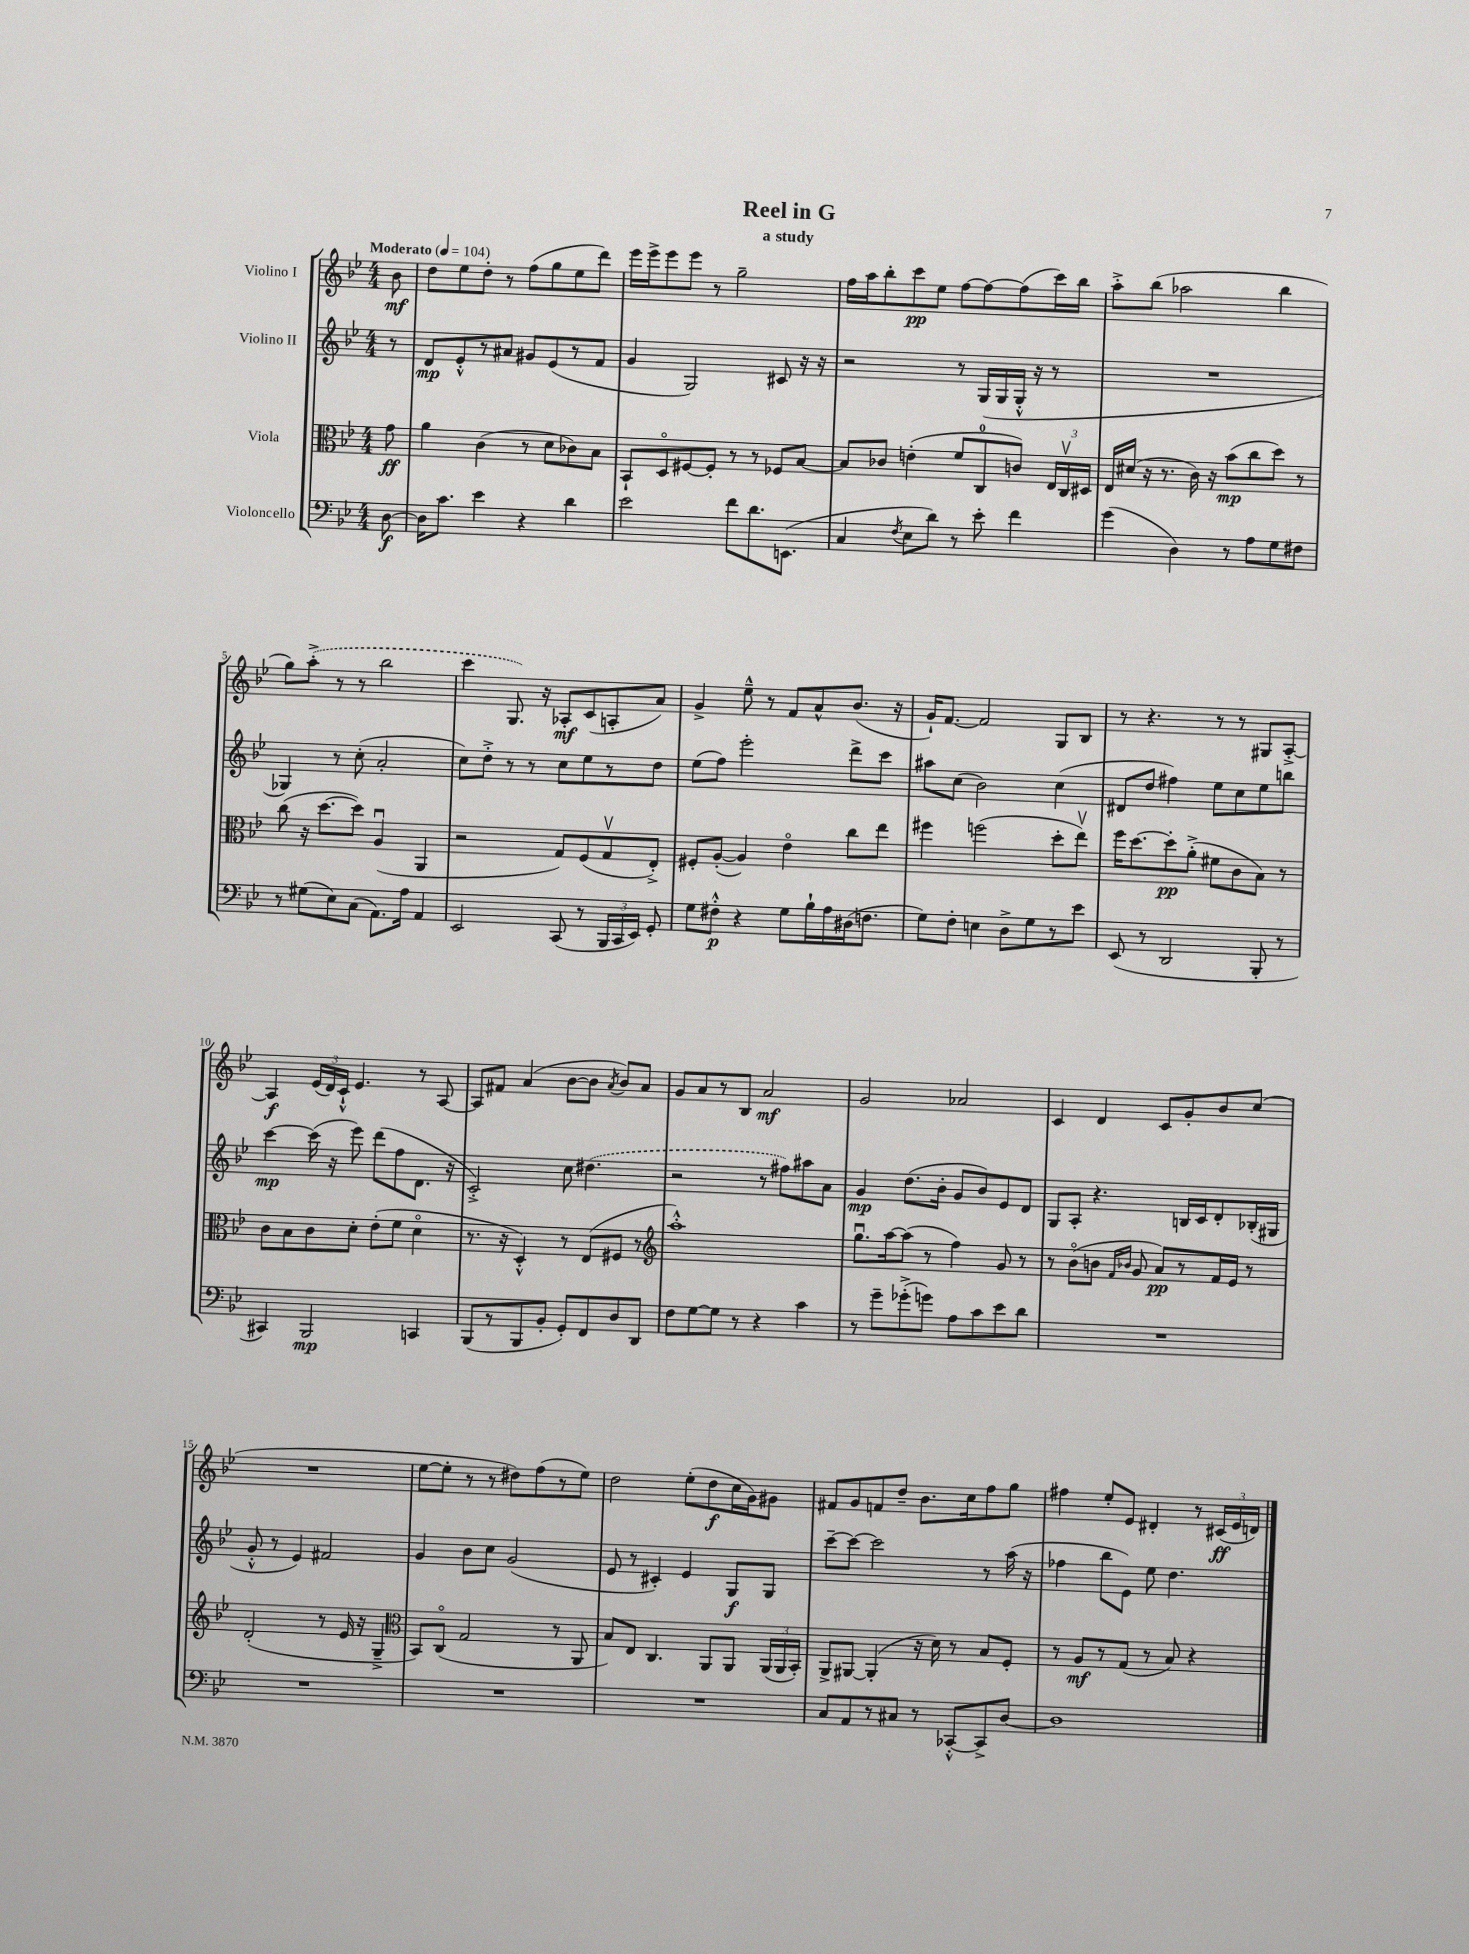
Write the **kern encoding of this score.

**kern	**kern	**kern	**kern
*staff4	*staff3	*staff2	*staff1
*clefF4	*clefC3	*clefG2	*clefG2
*k[b-e-]	*k[b-e-]	*k[b-e-]	*k[b-e-]
*M4/4	*M4/4	*M4/4	*M4/4
*MM104	*MM104	*MM104	*MM104
[8D	8g	8r	8b-
=	=	=	=
16D]	4a	8d	8dd
8.c	.	.	.
.	.	8e-'^^	8ee-
4e-	(4c	8r	8dd'
.	.	8a#	8r
4r	8r	8g#	(8ff
.	8d	(8e-	8gg
4d	8c-)	8r	8ee-
.	8B-	8f	8ddd)
=	=	=	=
2e-	8BB-`	4g	16eee-
.	.	.	16eee-^
.	8Do	.	8eee-
.	[8F#	2G)	8eee-
.	8F#']	.	8r
8f	8r	.	2gg~
8.d	8r	.	.
.	8F-	8c#	.
(8.EE	.	.	.
.	[8B-	16r	.
.	.	16r	.
=	=	=	=
4C	8B-]	2r	16ff
.	.	.	16aa
.	8c-	.	8bb-'
8qF	.	.	.
8E-	(4e'	.	8ccc
8d)	.	.	8ee-
8r	8f	8r	[8ff
8e-'	8C	(16G	8ff_
.	.	16G	.
4f	8c)	16G'^^	(8ff]
.	.	16r	.
.	24E-	8r	16ccc)
.	24Cv	.	.
.	.	.	16bb-
.	24D#	.	.
=	=	=	=
(4g	16E-	1r	8aa'^
.	(16d#	.	.
.	16r	.	(8bb-
.	8.r	.	.
4D)	.	.	2aa-
.	16c)	.	.
.	16r	.	.
8r	(8b-	.	.
8A	8cc	.	.
8G	8dd)	.	4bb-
8F#	8r	.	.
=	=	=	=
8r	(8cc	4G-)	8gg)
(8G#	16r	.	(8aa'^
.	[8.dd	.	.
8E-)	.	8r	8r
(8C	8dd])	(8cc'	8r
8.AA)	(4Au	2a'	2bb-
16A	.	.	.
4AA	4AA	.	.
=	=	=	=
2EE-	2r	8cc)	4ccc
.	.	8dd'^	.
.	.	8r	8.G)
.	.	8r	.
.	.	.	16r
(8CC	8G)	8cc	8A-'
8r	(8F	8ee-	(8c
24BBB-	8Gv	8r	8A'
24CC	.	.	.
24EE-)	.	.	.
8GG'	8E-'^)	8dd	8a)
=	=	=	=
8G	8F#'	(8ee-	4g^
8F#'^^	([8A'	8ff)	.
4r	4A])	2eee-'	8ee-~^^
.	.	.	8r
8G	4e-o	.	8f
16B-`	.	.	8a^^
16A	.	.	.
(16D#	8cc	8ddd^	(8.b-
8.F	.	.	.
.	8ee-	8ccc	.
.	.	.	16r
=	=	=	=
8G)	4ff#	8aa#	16g`)
.	.	.	[8.f
8F'	.	(8cc	.
4E	(2ff	2b-)	2f]
8D^	.	.	.
8G	.	.	.
8r	8dd'	(4cc	8G
8e-	8ee-v)	.	8B-
=	=	=	=
(8EE-	16ff	8d#	8r
.	[8.dd	.	.
8r	.	8dd	4.r
2DD	8dd']	4ff#)	.
.	(8a'^	.	.
.	8f#	8ee-	8r
.	8c	8cc	8r
8BBB-'	8B-)	8ee-	8G#
8r	8r	8bb	[8A'^
=	=	=	=
4CC#)	8c	[4ccc	4A]
.	8B-	.	.
2BBB-	8c	(16ccc]	(24e-
.	.	.	24d)
.	.	16r	.
.	.	.	24c`^^
.	8d'	8eee-)	4.e-
.	(8e-'	(8ddd	.
.	8f	8ff	.
4CC	4do	8.d	8r
.	.	.	[8A
.	.	16r	.
=	=	=	=
(8BBB-	8.r	2c'^)	8A]
8r	.	.	8f#
.	16r	.	.
8BBB-	4D'^^)	.	(4a
8BB-'	.	.	.
8GG')	8r	8cc	[8b-
8FF	(8E-	(4.dd#	8b-]
.	.	.	8qa
8D	8F#	.	8b-)
8DD	8r	.	8a
=	=	=	=
*	*clefG2	*	*
8F	1aa'^^)	2r	8g
[8G	.	.	8a
8G]	.	.	8r
8r	.	.	8B-
4r	.	8r	2a
.	.	8ff#)	.
4c	.	8aa#	.
.	.	8a	.
=	=	=	=
8r	8.ggu	4g	2g
8g~	.	.	.
.	[16aa	.	.
(8g-'^	(8aa]	(8.dd	.
8g)	8r	.	.
.	.	16b-'	.
8A	4ff)	8g	2a-
8c	.	8b-)	.
8e-	8g	8e-	.
8d	8r	8d	.
=	=	=	=
1r	8r	8G	4c
.	(8b-o	8A'	.
.	8b	4.r	4d
.	16qqf	.	.
.	16qqb-	.	.
.	8g	.	.
.	8a)	.	8c
.	8r	16B	8g'
.	.	16c	.
.	16f	8d'	8b-
.	16e-	.	.
.	8r	(16B-'	(8cc
.	.	16G#	.
=	=	=	=
1r	(2d'	8g'^^	1r
.	.	8r	.
.	.	4e-)	.
.	8r	2f#	.
.	16e-	.	.
.	16r	.	.
.	4G~^	.	.
=	=	=	=
*	*clefC3	*	*
1r	8BB-)	4g	[8ee-
.	(8Co	.	8ee-']
.	2G	8b-	8r
.	.	8cc	8r
.	.	(2g	8dd#)
.	.	.	(8ff
.	8r	.	8r
.	8AA	.	8ee-)
=	=	=	=
1r	8B-)	8e-	2dd
.	8E-	8r	.
.	4.C	4c#')	.
.	.	4e-	(8ee-'
.	8AA	.	8dd
.	8AA	8G	16cc
.	.	.	16g)
.	(24AA	8G	8g#
.	24AA	.	.
.	24BB-')	.	.
=	=	=	=
8C	8AA^	[8ccc~	8f#
8AA	[8AA#	8ccc_	8g
8r	(4AA#']	2ccc]	8f
8C#	.	.	8dd~
8r	16r	.	8.b-
.	16d)	.	.
[8CC-'^^	8r	.	.
.	.	.	16cc
8CC-^]	8B-	8r	8ff
[8D	8F'	(16aa	8gg
.	.	16r	.
=	=	=	=
1D]	8r	4ff-	4ff#
.	8A	.	.
.	8r	8bb-	8ee-'
.	(8G	8e-)	8e-
.	8r	8ee-	4d#'
.	8B-)	4.dd	.
.	4r	.	8r
.	.	.	(24c#
.	.	.	24e-
.	.	.	24d)
==	==	==	==
*-	*-	*-	*-
